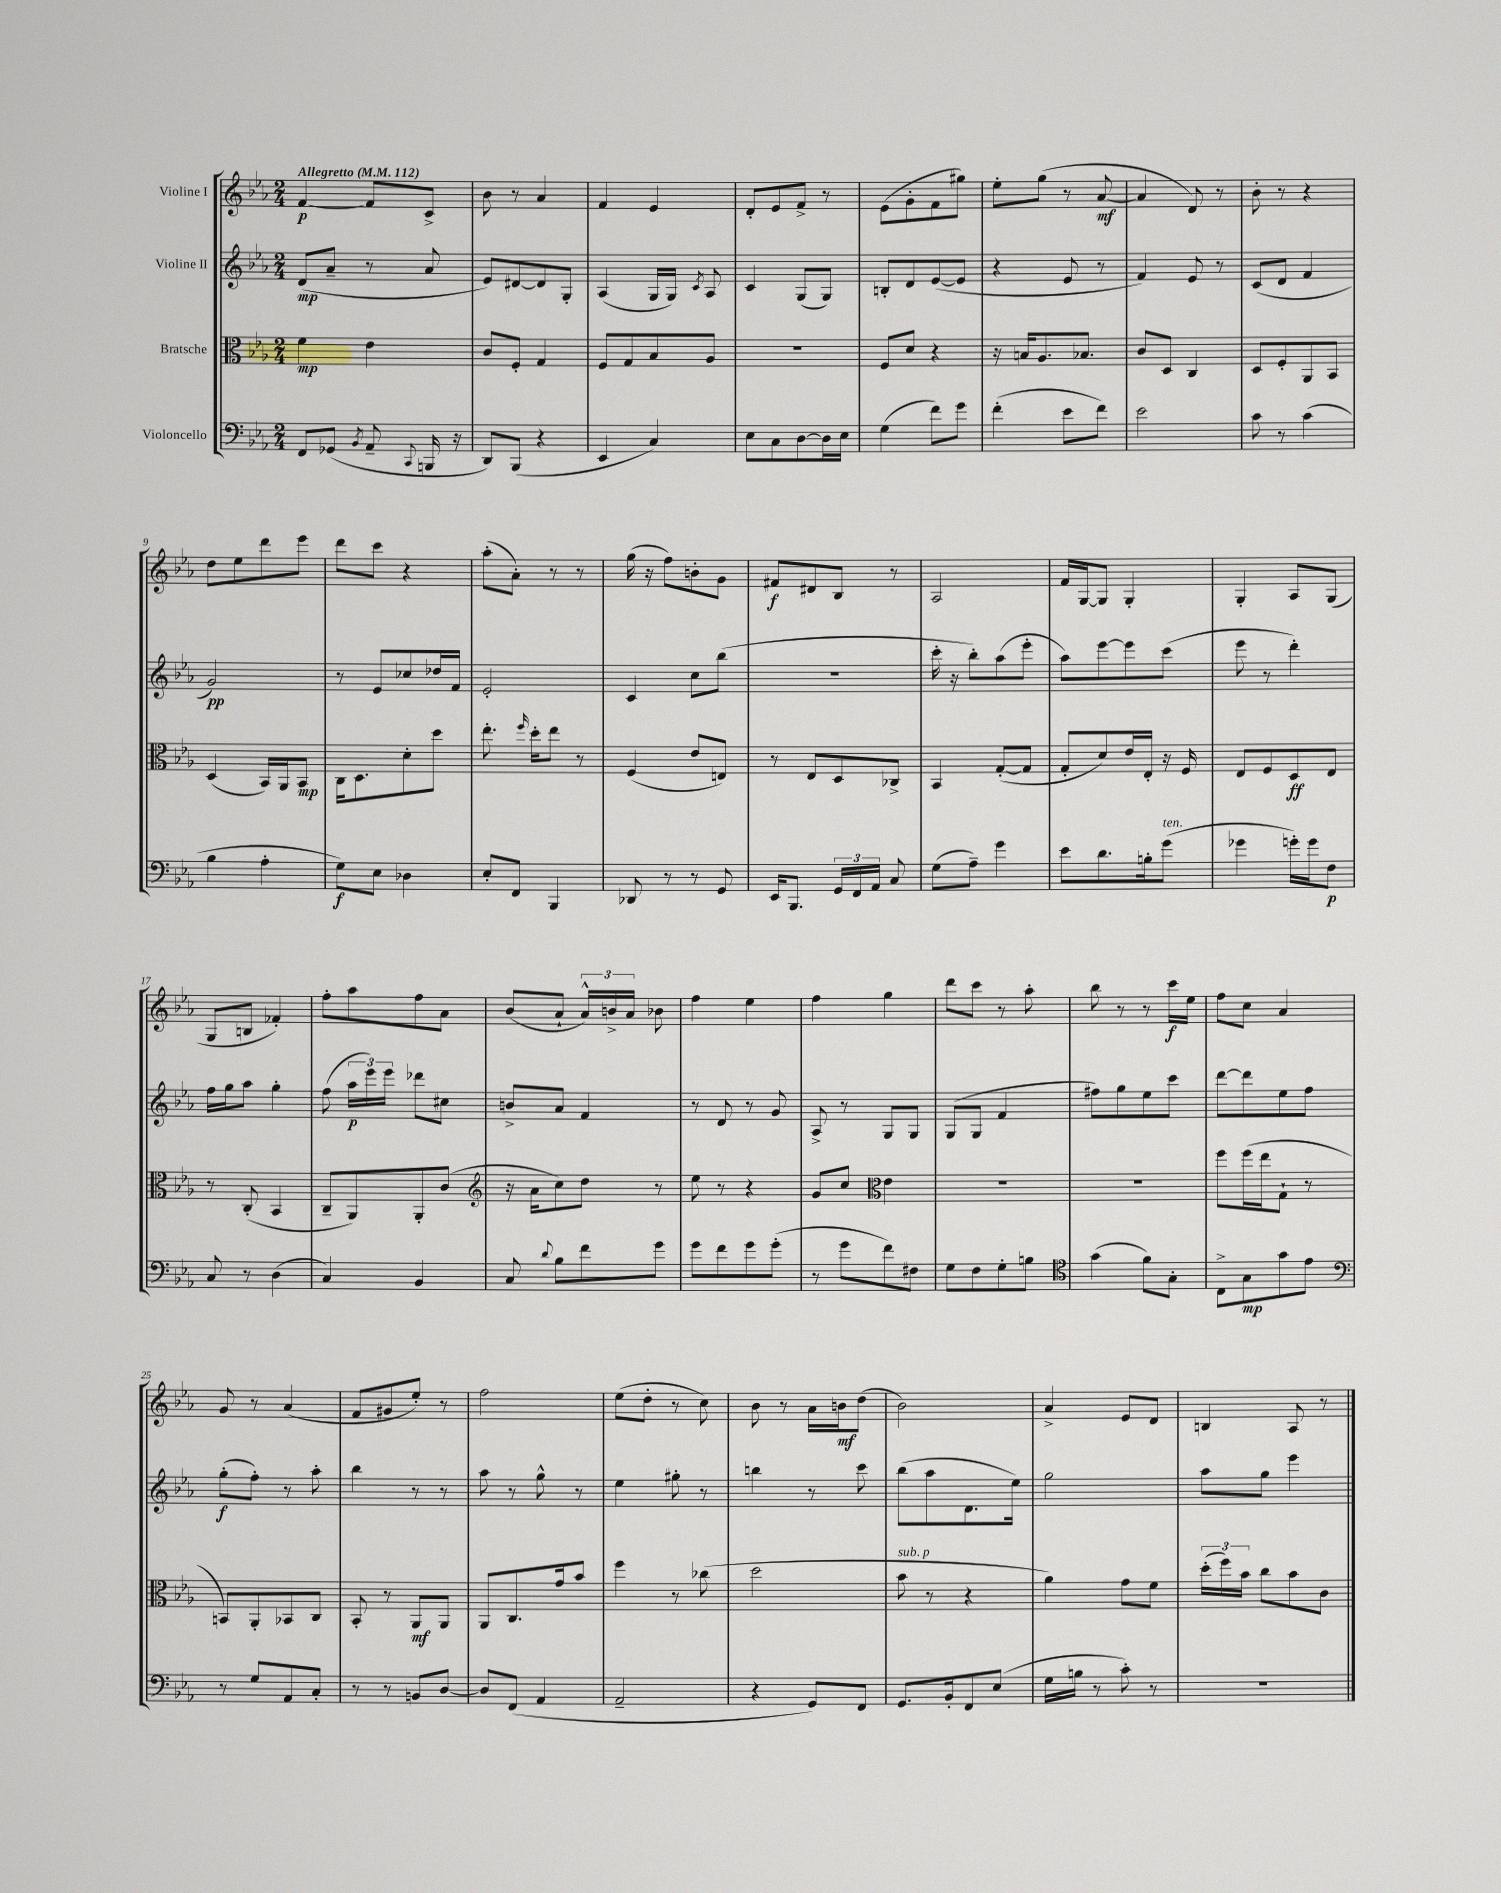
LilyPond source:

<<
\new StaffGroup <<
\new Staff = "s0" \with { instrumentName = "Violine I" } {
    \clef treble \key ees \major \numericTimeSignature \time 2/4 \tempo "Allegretto" 4 = 112
    \autoBeamOff f'4~\p f'8[ c'8]-> |
    bes'8 r8 aes'4 |
    f'4 ees'4 |
    d'8[-. ees'8 f'8]-> r8 |
    ees'8[( g'8-. f'8 gis''8]) |
    ees''8[-. g''8]( r8 aes'8~\mf |
    aes'4 d'8) r8 |
    bes'8-. r8 r4 |
    d''8[ ees''8 d'''8 ees'''8] |
    d'''8[ c'''8] r4 |
    aes''8[-.( aes'8]-.) r8 r8 |
    g''16( r16 f''8[) b'8-. g'8] |
    fis'8[\f dis'8 bes8] r8 |
    aes2 |
    f'16[ g16~ g8] g4-. |
    g4-. aes8[ g8]( |
    g8[ b8] fes'4-.) |
    f''8[-. aes''8 f''8 aes'8] |
    bes'8[( aes'8]-! \tuplet 3/2 { aes'16[-^) b'16-> aes'16] } bes'8 |
    f''4 ees''4 |
    f''4 g''4 |
    d'''8[ c'''8] r8 aes''8-. |
    bes''8 r8 r8 c'''16[\f ees''16] |
    f''8[ c''8] aes'4 |
    g'8 r8 aes'4( |
    f'8[ gis'8 ees''8]-.) r8 |
    f''2 |
    ees''8[( d''8]-. r8 c''8) |
    bes'8 r8 aes'16[ b'16\mf d''8]( |
    bes'2) |
    aes'4-> ees'8[ d'8] |
    b4 aes8 r8 \bar "|." |
}
\new Staff = "s1" \with { instrumentName = "Violine II" } {
    \clef treble \key ees \major \numericTimeSignature \time 2/4
    \autoBeamOff d'8[\mp( aes'8]-- r8 aes'8 |
    ees'8[) dis'8~ dis'8 g8]-. |
    aes4( g16[ g16]) \acciaccatura { c'8 } aes8 |
    c'4 g8[( g8]) |
    b8[-. d'8 ees'8~( ees'8] |
    r4 ees'8 r8 |
    f'4) ees'8 r8 |
    c'8[( d'8] f'4 |
    g'2\pp) |
    r8 ees'8[ ces''8 des''16 f'16] |
    ees'2-. |
    c'4 c''8[ bes''8]( |
    r2 |
    c'''16-. r16 bes''8[-.) aes''8( ees'''8]-. |
    aes''8[) ees'''8~ ees'''8 c'''8]( |
    ees'''8 r8 d'''4-.) |
    f''16[ g''16 aes''8] g''4-. |
    f''8( \tuplet 3/2 { aes''16[\p ees'''16) ees'''16] } des'''8[ cis''8] |
    b'8[-> aes'8] f'4 |
    r8 d'8 r8 g'8 |
    aes8-> r8 g8[ g8] |
    g8[( g8] f'4 |
    fis''8[) g''8 ees''8 c'''8] |
    d'''8[~ d'''8 ees''8 f''8] |
    g''8[-.\f( f''8]-.) r8 aes''8-. |
    bes''4 r8 r8 |
    aes''8 r8 g''8-^ r8 |
    ees''4 gis''8-. r8 |
    b''4 r8 c'''8 |
    bes''8[( aes''8 d'8. ees''16]) |
    g''2 |
    aes''8[ g''8] ees'''4 \bar "|." |
}
\new Staff = "s2" \with { instrumentName = "Bratsche" } {
    \clef alto \key ees \major \numericTimeSignature \time 2/4
    \autoBeamOff f'4\mp ees'4 |
    c'8[ f8]-. g4 |
    f8[ g8 bes8 aes8] |
    R2 |
    f8[ d'8] r4 |
    r16 b16[ aes8. bes8.] |
    c'8[ d8] c4 |
    d8[ f8-. aes,8 bes,8] |
    d4( bes,16[) aes,16 bes,8]\mp |
    c16[ d8. d'8-. d''8] |
    ees''8.-. \grace { f''16 } d''16[-. ees''8] r8 |
    f4( ees'8[ e8]) |
    r8 ees8[ d8 ces8]-> |
    bes,4 g8[~-.( g8] |
    g8[-. d'8) ees'16 ees16]-. r16 f16 |
    ees8[ f8 d8\ff ees8] |
    r8 c8-.( bes,4 |
    c8[-- aes,8) aes,8-. c'8]( |
    \clef treble r16 aes'16[ c''8) d''8] r8 |
    ees''8 r8 r4 |
    g'8[ c''8] \clef alto ees'4 |
    R2 |
    R2 |
    f''8[ f''16( ees''16 g8]-! r8 |
    b,8[) aes,8-. bes,8 c8] |
    bes,8-. r8 aes,8[\mf aes,8] |
    aes,8[ c8. g'16 bes'8] |
    f''4 r8 ces''8( |
    d''2 |
    bes'8^\markup { \italic "sub. p" } r8 r4 |
    aes'4) g'8[ f'8] |
    \tuplet 3/2 { d''16[-.( f''16) bes'16] } c''8[ bes'8 c'8] \bar "|." |
}
\new Staff = "s3" \with { instrumentName = "Violoncello" } {
    \clef bass \key ees \major \numericTimeSignature \time 2/4
    \autoBeamOff f,8[ ges,8]( \acciaccatura { bes,8 } aes,8-- \appoggiatura { c,8 } b,,16 r16 |
    d,8[) bes,,8]( r4 |
    ees,4 c4) |
    ees8[ c8 d8~ d16 ees16] |
    g4( f'8[) g'8] |
    f'4-.( ees'8[ f'8]) |
    ees'2 |
    c'8 r8 c'4( |
    bes4 aes4-. |
    g8[\f) ees8] des4 |
    ees8[-. f,8] bes,,4 |
    des,8 r8 r8 g,8 |
    ees,16[ bes,,8.] \tuplet 3/2 { g,16[ f,16 aes,16] } c8 |
    g8[( aes8]--) g'4 |
    ees'8[ d'8. b16-. g'8]^\markup { \italic "ten." }( |
    ges'4 g'16[-.) g'16 f8]\p |
    c8 r8 d4( |
    c4) bes,4 |
    c8 \appoggiatura { d'8 } bes8[ f'8 g'8] |
    g'8[ f'8 g'8 g'8]-.( |
    r8 g'8[ f'8) fis8] |
    g8[ f8 g8-. b8] |
    \clef tenor g'4( f'8[) g8]-. |
    c8[-> g8\mp g'8 ees'8] |
    \clef bass r8 g8[ aes,8 c8]-. |
    r8 r8 b,8[ d8]~ |
    d8[ f,8]( aes,4 |
    aes,2-- |
    r4 g,8[) f,8] |
    g,8.[ bes,16-. f,8 ees8]( |
    g16[ b16] r8 c'8-.) r8 |
    R2 \bar "|." |
}
>>
>>
